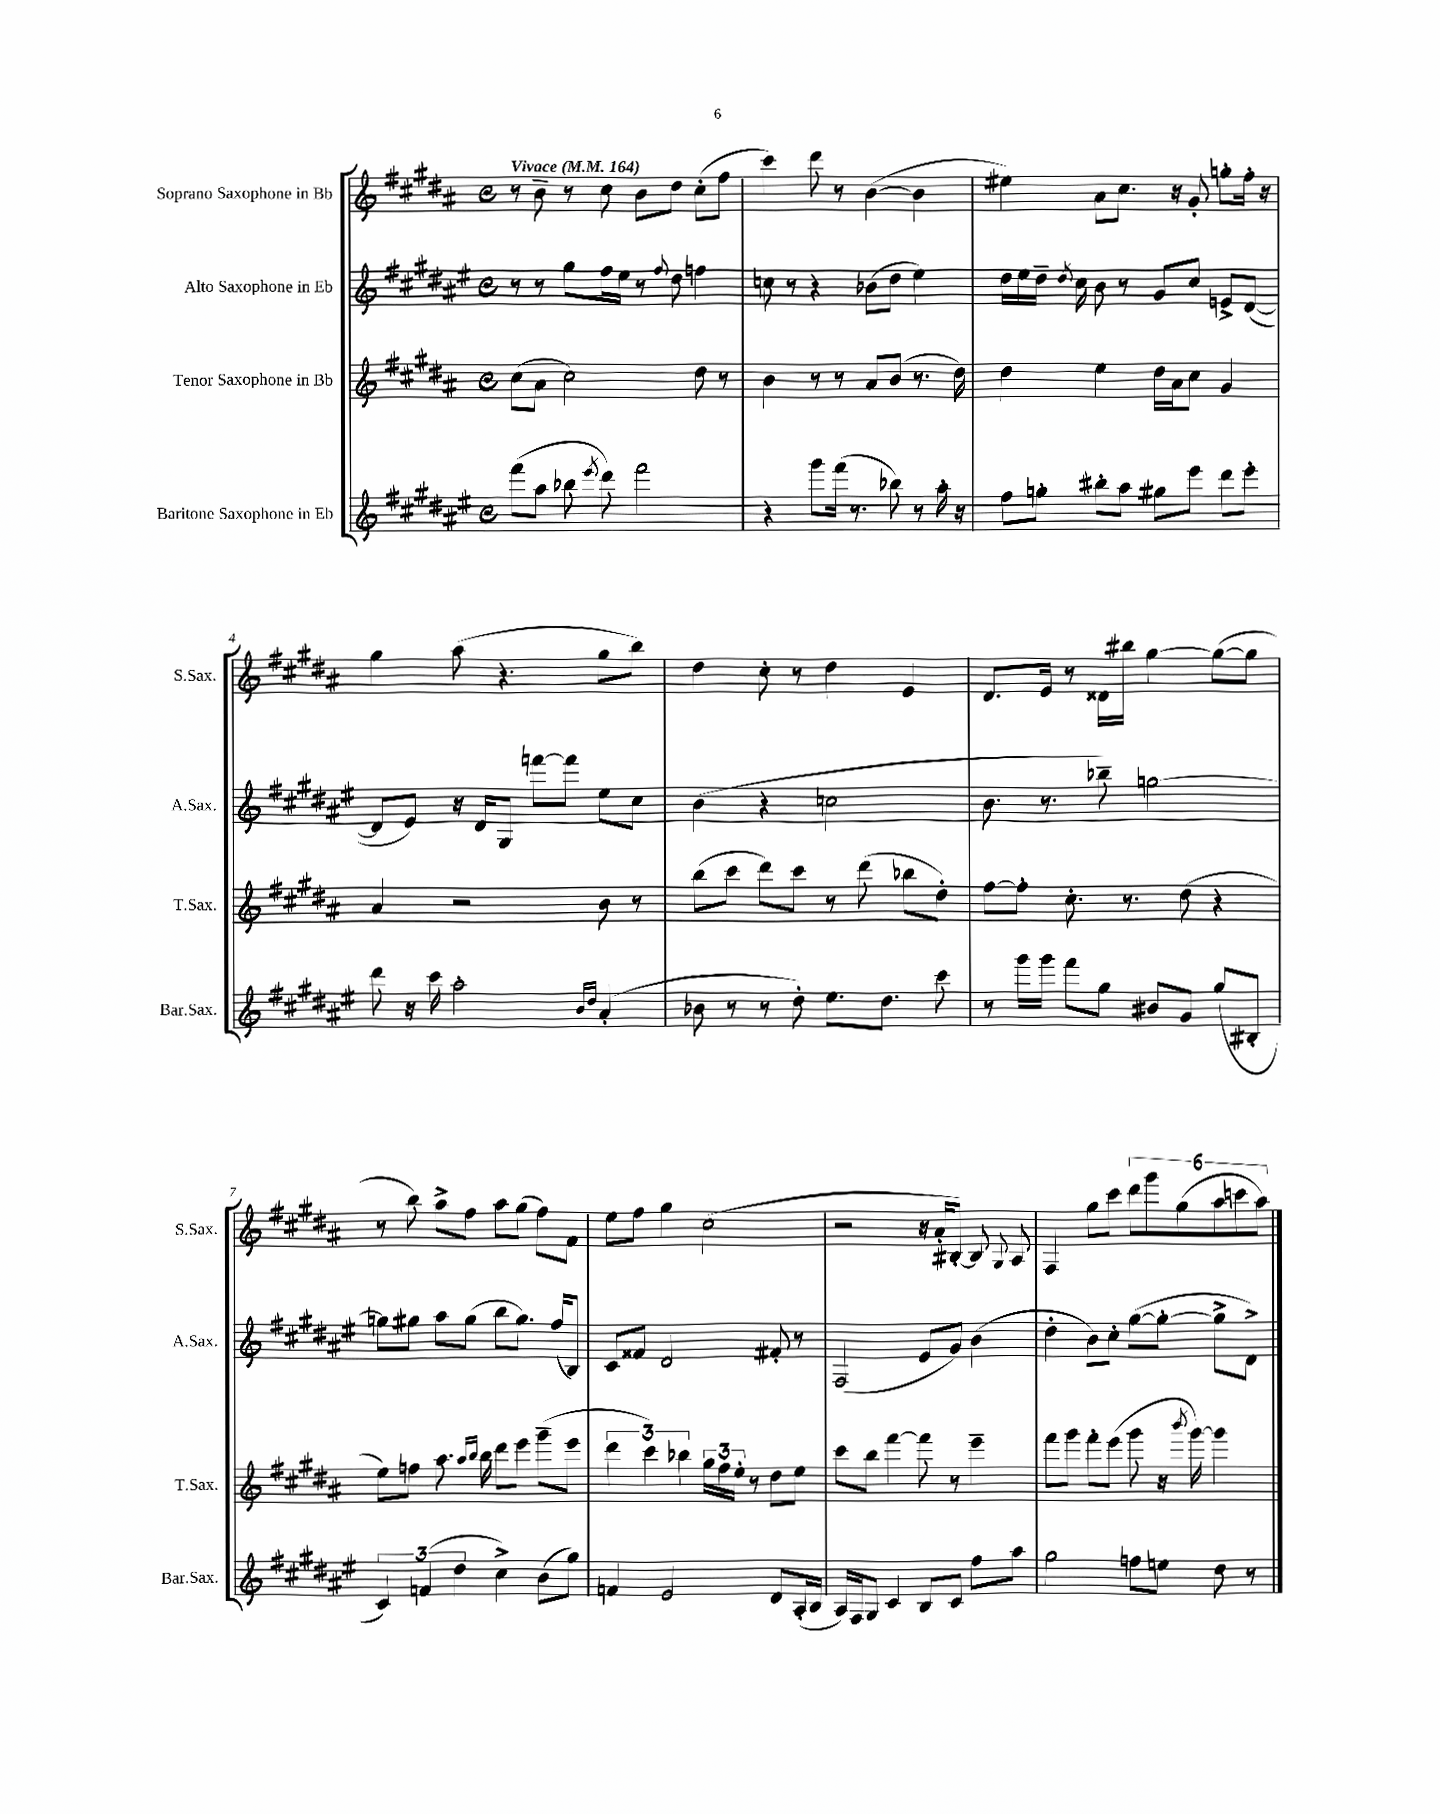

**kern	**kern	**kern	**kern
*staff4	*staff3	*staff2	*staff1
*clefG2	*clefG2	*clefG2	*clefG2
*k[f#c#g#d#a#e#]	*k[f#c#g#d#a#]	*k[f#c#g#d#a#e#]	*k[f#c#g#d#a#]
*M4/4	*M4/4	*M4/4	*M4/4
*met(c)	*met(c)	*met(c)	*met(c)
*MM164	*MM164	*MM164	*MM164
(8fff#\L	(8cc#\L	8r	8r
8aa#\J	8a#\J	8r	8b~\
8bb-\	2cc#\)	8gg#\L	8r
8qeee#/	.	.	.
8ddd#\)	.	16ff#\L	8cc#\
.	.	16ee#\JJ	.
2fff#\	.	8r	8b\L
.	.	8qqff#/	.
.	.	8dd#\	8dd#\J
.	8dd#\	4ff\	(8cc#'\L
.	8r	.	8ff#\J
=	=	=	=
4r	4b\	8cc\	4ccc#\)
.	.	8r	.
8ggg#\L	8r	4r	8ddd#\
(16fff#\Jk	8r	.	8r
8.r	.	.	.
.	8a#/L	(8b-\L	([4b\
8bb-\)	(8b/J	8dd#\J	.
8r	8.r	4ee#\)	4b\]
16aa#'\	.	.	.
16r	16dd#\)	.	.
=	=	=	=
8ff#\L	4dd#\	16dd#\LL	4ee#\)
.	.	16ee#\	.
8gg'\J	.	16dd#~\JJ	.
.	.	8qdd#/	.
.	.	16cc#\	.
8bb#'\L	4ee\	8b\	8a#\L
8aa#\J	.	8r	8.cc#\J
8gg#\L	16dd#\LL	8g#/L	.
.	16a#\J	.	16r
8eee#\J	8cc#\J	8cc#/J	8g#'/
8ddd#\L	4g#/	8e^/L	8gg'\L
8eee#'\J	.	([8d#/J	16ff#'\Jk
.	.	.	16r
=	=	=	=
8ddd#\	4a#/	8d#/]L	4gg#\
16r	.	8e#/J)	.
16ccc#\	.	.	.
2aa#'\	2r	16r	(8aa#\
.	.	16d#/LK	.
.	.	8G#/J	4.r
.	.	[8fff\L	.
.	.	8fff\]J	.
16qqb/LL	.	.	.
16qqdd#/JJ	.	.	.
(4a#'/	8b\	8ee#\L	8gg#\L
.	8r	8cc#\J	8bb\J)
=	=	=	=
8b-\	(8bb\L	(4b\	4dd#\
8r	8ccc#\J	.	.
8r	8ddd#\L)	4r	8cc#'\
8dd#'\)	8ccc#\J	.	8r
8.ee#\L	8r	2cc\	4dd#\
.	(8ddd#\	.	.
8.dd#\J	.	.	.
.	8bb-\L	.	4e/
8ccc#\	8dd#'\J)	.	.
=	=	=	=
8r	[8ff#\L	8.b\	8.d#/L
16ggg#\LL	8ff#'\]J	.	.
16ggg#\JJ	.	8.r	16e/Jk
8fff#\L	8.cc#'\	.	8r
8gg#\J	.	8bb-~\)	16d##\LL
.	8.r	.	16bb#\JJ
8b#/L	.	[2gg\	[4gg#\
8g#/J	(8dd#\	.	.
(8gg#/L	4r	.	(8gg#\_L
8B#'/J	.	.	8gg#\]J
=	=	=	=
6c#/)	8ee\L)	8gg\]L	8r
.	8ff\J	8gg#\J	8bb\)
(6f/	.	.	.
.	8.aa#\	8aa#\L	8aa#^\L
6dd#\	.	.	.
.	.	(8gg#\J	8ff#\J
.	16qqaa#/LL	.	.
.	16qqbb/JJ	.	.
.	16bb\	.	.
4cc#^\)	8ddd#\L	8bb\L	8aa#\L
.	8eee\J	8.gg#\J)	(8gg#\J
(8b\L	(8ggg#~\L	.	8ff#\L)
.	.	(16ff#/LK	.
8gg#\J)	8eee\J	8B/J)	8f#\J
=	=	=	=
4f/	6ddd#\	8c#/L	8ee\L
.	.	8f##/J	8ff#\J
.	6ccc#\)	.	.
2e#/	.	2d#/	4gg#\
.	6bb-\	.	.
.	24gg#\LL	.	(2cc#\
.	24ff#\	.	.
.	24ee'\JJ	.	.
.	8r	.	.
8d#/L	8dd#\L	8f#'/	.
(16A#'/L	8ee\J	8r	.
16B/JJ	.	.	.
=	=	=	=
16A#/LL)	8ccc#\L	(2F#/	2r
16F#/J	.	.	.
8G#/J	8bb\J	.	.
4c#/	[4fff#\	.	.
8B/L	8fff#\]	8e#/L	16r
.	.	.	16a#'/LK
8c#/J	8r	8g#/J)	[8B#'/J)
8ff#\L	4eee~\	(4b\	8B#/]
.	.	.	8qqG#/
8aa#\J	.	.	8A#/
=	=	=	=
2gg#\	8fff#\L	4dd#'\	4F#/
.	8ggg#\J	.	.
.	8fff#'\L	8b\L)	8gg#\L
.	(8eee\J	8cc#'\J	8ccc#\J
8ff\L	8ggg#\	([8gg#\L	12ddd#\L
.	.	.	12ggg#\
8ee\J	16r	8gg#'\_J	.
.	.	.	(12gg#\
.	8qbbb/	.	.
.	[16ggg#\)	.	.
8dd#\	4ggg#\]	8gg#^\]L	12aa#\
.	.	.	12ccc\
8r	.	8d#^\J)	.
.	.	.	12aa#\J)
==	==	==	==
*-	*-	*-	*-
